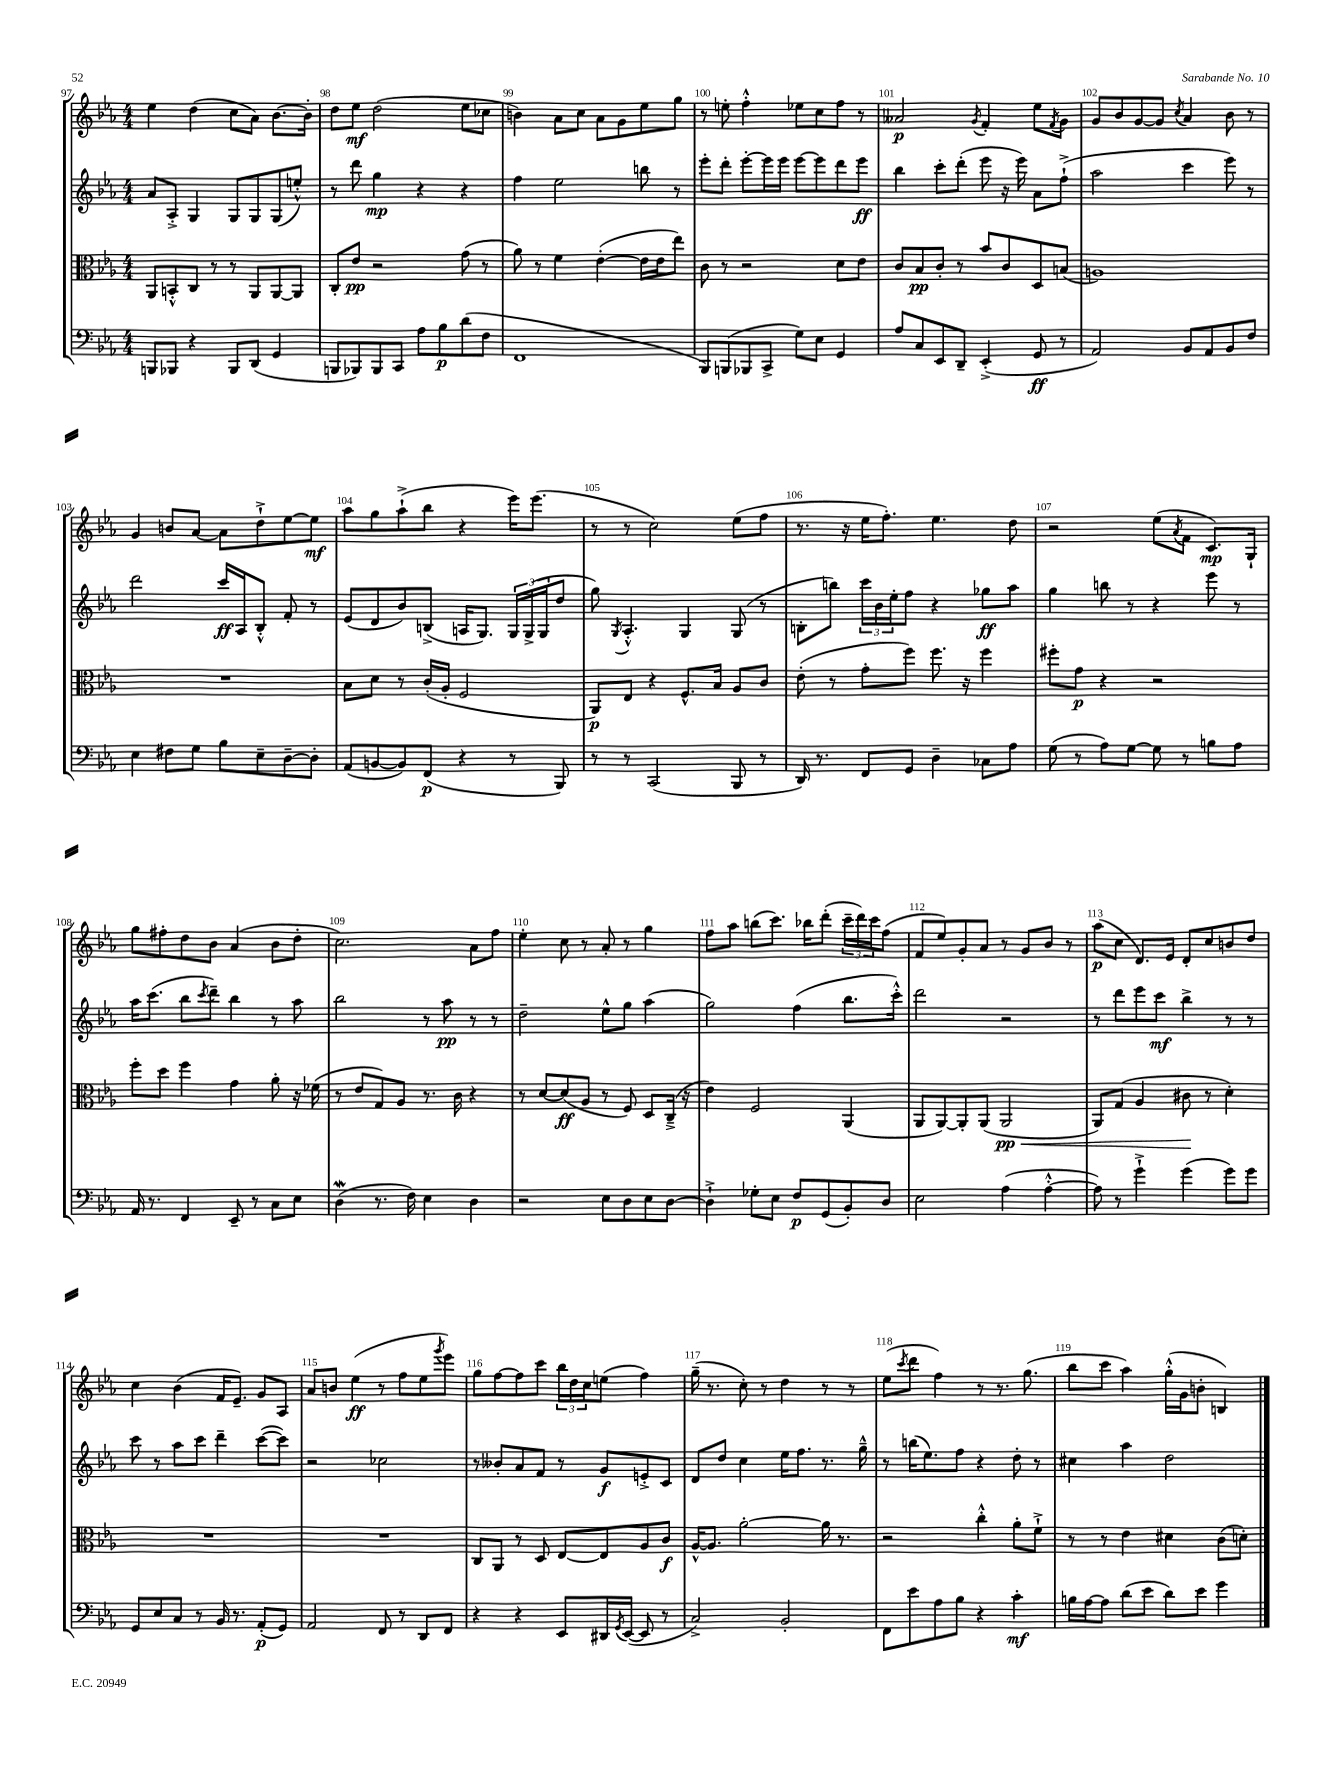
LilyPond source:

<<
\new StaffGroup <<
\new Staff = "s0" {
    \clef treble \key ees \major \numericTimeSignature \time 4/4
    ees''4 d''4( c''8 aes'8) bes'8.~ bes'16-. |
    d''8 ees''8\mf d''2( ees''8 ces''8 |
    b'4) aes'8 c''8 aes'8 g'8 ees''8 g''8 |
    r8 e''8-. f''4-.-^ ees''8 c''8 f''8 r8 |
    aeses'2\p \acciaccatura { g'8 } f'4-. ees''8 \acciaccatura { f'8 } g'8 |
    g'8 bes'8 g'8~ g'8 \acciaccatura { c''8 } aes'4 bes'8 r8 |
    g'4 b'8 aes'8~ aes'8 d''8-!-> ees''8~ ees''8\mf |
    aes''8 g''8 aes''8-!->( bes''8 r4 ees'''16) ees'''8.( |
    r8 r8 c''2) ees''8( f''8 |
    r8. r16 ees''16 f''8.-.) ees''4. d''8 |
    r2 ees''8( \acciaccatura { aes'8 } f'8 c'8.\mp) g16-! |
    g''8 fis''8-. d''8 bes'8 aes'4( bes'8 d''8-. |
    c''2.) aes'8 f''8 |
    ees''4-. c''8 r8 aes'8-. r8 g''4 |
    f''8 aes''8 b''8( c'''8.) bes''16 d'''8-.( \tuplet 3/2 { c'''16-- d'''16) c'''16 } f''8( |
    f'8 ees''8) g'8-. aes'8 r8 g'8 bes'8 r8 |
    aes''8\p( c''8 d'8.) ees'16 d'8-. c''8 b'8 d''8 |
    c''4 bes'4( f'16 ees'8.--) g'8 aes8 |
    aes'8 b'8 ees''4\ff( r8 f''8 ees''8 \acciaccatura { g'''8 } ees'''8) |
    g''8 f''8~ f''8 c'''8 \tuplet 3/2 { bes''16 d''16 c''16 } e''8( f''4) |
    g''16--( r8. c''8-.) r8 d''4 r8 r8 |
    ees''8( \acciaccatura { c'''8 } d'''8 f''4) r8 r8. g''8.( |
    bes''8 c'''8 aes''4) g''16-.-^( g'16 b'8-. b4) \bar "|." |
}
\new Staff = "s1" {
    \clef treble \key ees \major \numericTimeSignature \time 4/4
    aes'8 aes8-.-> g4 g8 g8 g8( e''8-.-^) |
    r8 d'''8 g''4\mp r4 r4 |
    f''4 ees''2 b''8 r8 |
    ees'''8-. d'''8-. ees'''8~-. ees'''16 ees'''16 ees'''8~ ees'''8 d'''8 ees'''8\ff |
    bes''4 c'''8-. d'''8-.( ees'''8 r16 ees'''16) aes'8 f''8-!->( |
    aes''2 c'''4 ees'''8) r8 |
    d'''2 c'''16\ff aes16 bes8-.-^ f'8-. r8 |
    ees'8( d'8 bes'8) b8->( a16 g8.) \tuplet 3/2 { g16 g16->( g16 } d''8 |
    g''8) \acciaccatura { g8 } aes4.-.-^ g4 g8( r8 |
    b8-. b''8) \tuplet 3/2 { c'''16 bes'16 ees''16-. } f''8 r4 ges''8\ff aes''8 |
    g''4 b''8 r8 r4 ees'''8 r8 |
    aes''16 c'''8.( bes''8 \acciaccatura { c'''8 } d'''8--) bes''4 r8 aes''8 |
    bes''2 r8 aes''8\pp r8 r8 |
    d''2-- ees''8-^ g''8 aes''4( |
    g''2) f''4( bes''8. c'''16-.-^) |
    d'''2 r2 |
    r8 d'''8 ees'''8 c'''8\mf bes''4-> r8 r8 |
    c'''8 r8 aes''8 c'''8 d'''4-- c'''8~( c'''8) |
    r2 ces''2 |
    r8 beses'8-. aes'8 f'8 r8 g'8\f e'8-.-> c'8 |
    d'8 d''8 c''4 ees''16 f''8. r8. g''16---^ |
    r8 b''16( ees''8.) f''8 r4 d''8-. r8 |
    cis''4 aes''4 d''2 \bar "|." |
}
\new Staff = "s2" {
    \clef alto \key ees \major \numericTimeSignature \time 4/4
    aes,8 b,8-.-^ c8 r8 r8 aes,8 aes,8~ aes,8 |
    c8-. ees'8\pp r2 g'8( r8 |
    aes'8) r8 f'4 ees'4~-.( ees'16 ees'16 ees''8) |
    c'8 r8 r2 d'8 ees'8 |
    c'8 bes8\pp c'8-. r8 bes'8 c'8 d8 b8( |
    a1) |
    R1 |
    bes8 d'8 r8 c'16-.( aes16-. f2 |
    aes,8\p) ees8 r4 f8.-^ bes16 aes8 c'8 |
    ees'8-.( r8 g'8-. f''8) f''8. r16 f''4 |
    fis''8-. g'8\p r4 r2 |
    f''8-. d''8 f''4 g'4 aes'8-. r16 fes'16( |
    r8 ees'8 g8) aes8 r8. c'16 r4 |
    r8 d'8~ d'8\ff( aes8 r8 f8) d8 c16--->( r16 |
    ees'4) f2 aes,4( |
    aes,8 aes,8~) aes,8-. aes,8( aes,2\pp\< |
    aes,8) g8( aes4 cis'8\! r8 d'4-.) |
    R1 |
    R1 |
    c8 aes,8 r8 d8 ees8~ ees8 aes8 c'8\f |
    aes16~-^ aes8. aes'2~-. aes'16 r8. |
    r2 c''4-.-^ aes'8-. f'8-!-> |
    r8 r8 ees'4 dis'4 c'8( d'8-.) \bar "|." |
}
\new Staff = "s3" {
    \clef bass \key ees \major \numericTimeSignature \time 4/4
    b,,8 bes,,8 r4 bes,,8 d,8( g,4 |
    b,,8 bes,,8) bes,,8 c,8 aes8 bes8\p d'8( f8 |
    f,1 |
    bes,,8) b,,8( bes,,8 c,8-> g8) ees8 g,4 |
    aes8 c8 ees,8 d,8-- ees,4-.->( g,8\ff r8 |
    aes,2) bes,8 aes,8 bes,8 f8 |
    ees4 fis8 g8 bes8 ees8-- d8~-- d8-. |
    aes,8( b,8~ b,8) f,8\p( r4 r8 bes,,8) |
    r8 r8 c,2( bes,,8 r8 |
    d,16) r8. f,8 g,8 d4-- ces8 aes8 |
    g8( r8 aes8) g8~ g8 r8 b8 aes8 |
    aes,16 r8. f,4 ees,8-- r8 c8 ees8 |
    d4\mordent( r8. f16) ees4 d4 |
    r2 ees8 d8 ees8 d8~ |
    d4-!-> ges8-. ees8 f8\p g,8( bes,8-.) d8 |
    ees2 aes4( aes4~-.-^ |
    aes8) r8 g'4-!-> g'4( g'8) g'8 |
    g,8 ees8 c8 r8 bes,16 r8. aes,8-.\p( g,8) |
    aes,2 f,8 r8 d,8 f,8 |
    r4 r4 ees,8 dis,16 \acciaccatura { g,8 } ees,16~( ees,8 r8 |
    c2->) bes,2-. |
    f,8 ees'8 aes8 bes8 r4 c'4-.\mf |
    b16 aes16~ aes8 d'8( ees'8 d'8) ees'8 g'4 \bar "|." |
}
>>
>>
\layout { \context { \Score currentBarNumber = #97 \override BarNumber.break-visibility = ##(#f #t #t) barNumberVisibility = #all-bar-numbers-visible } }
